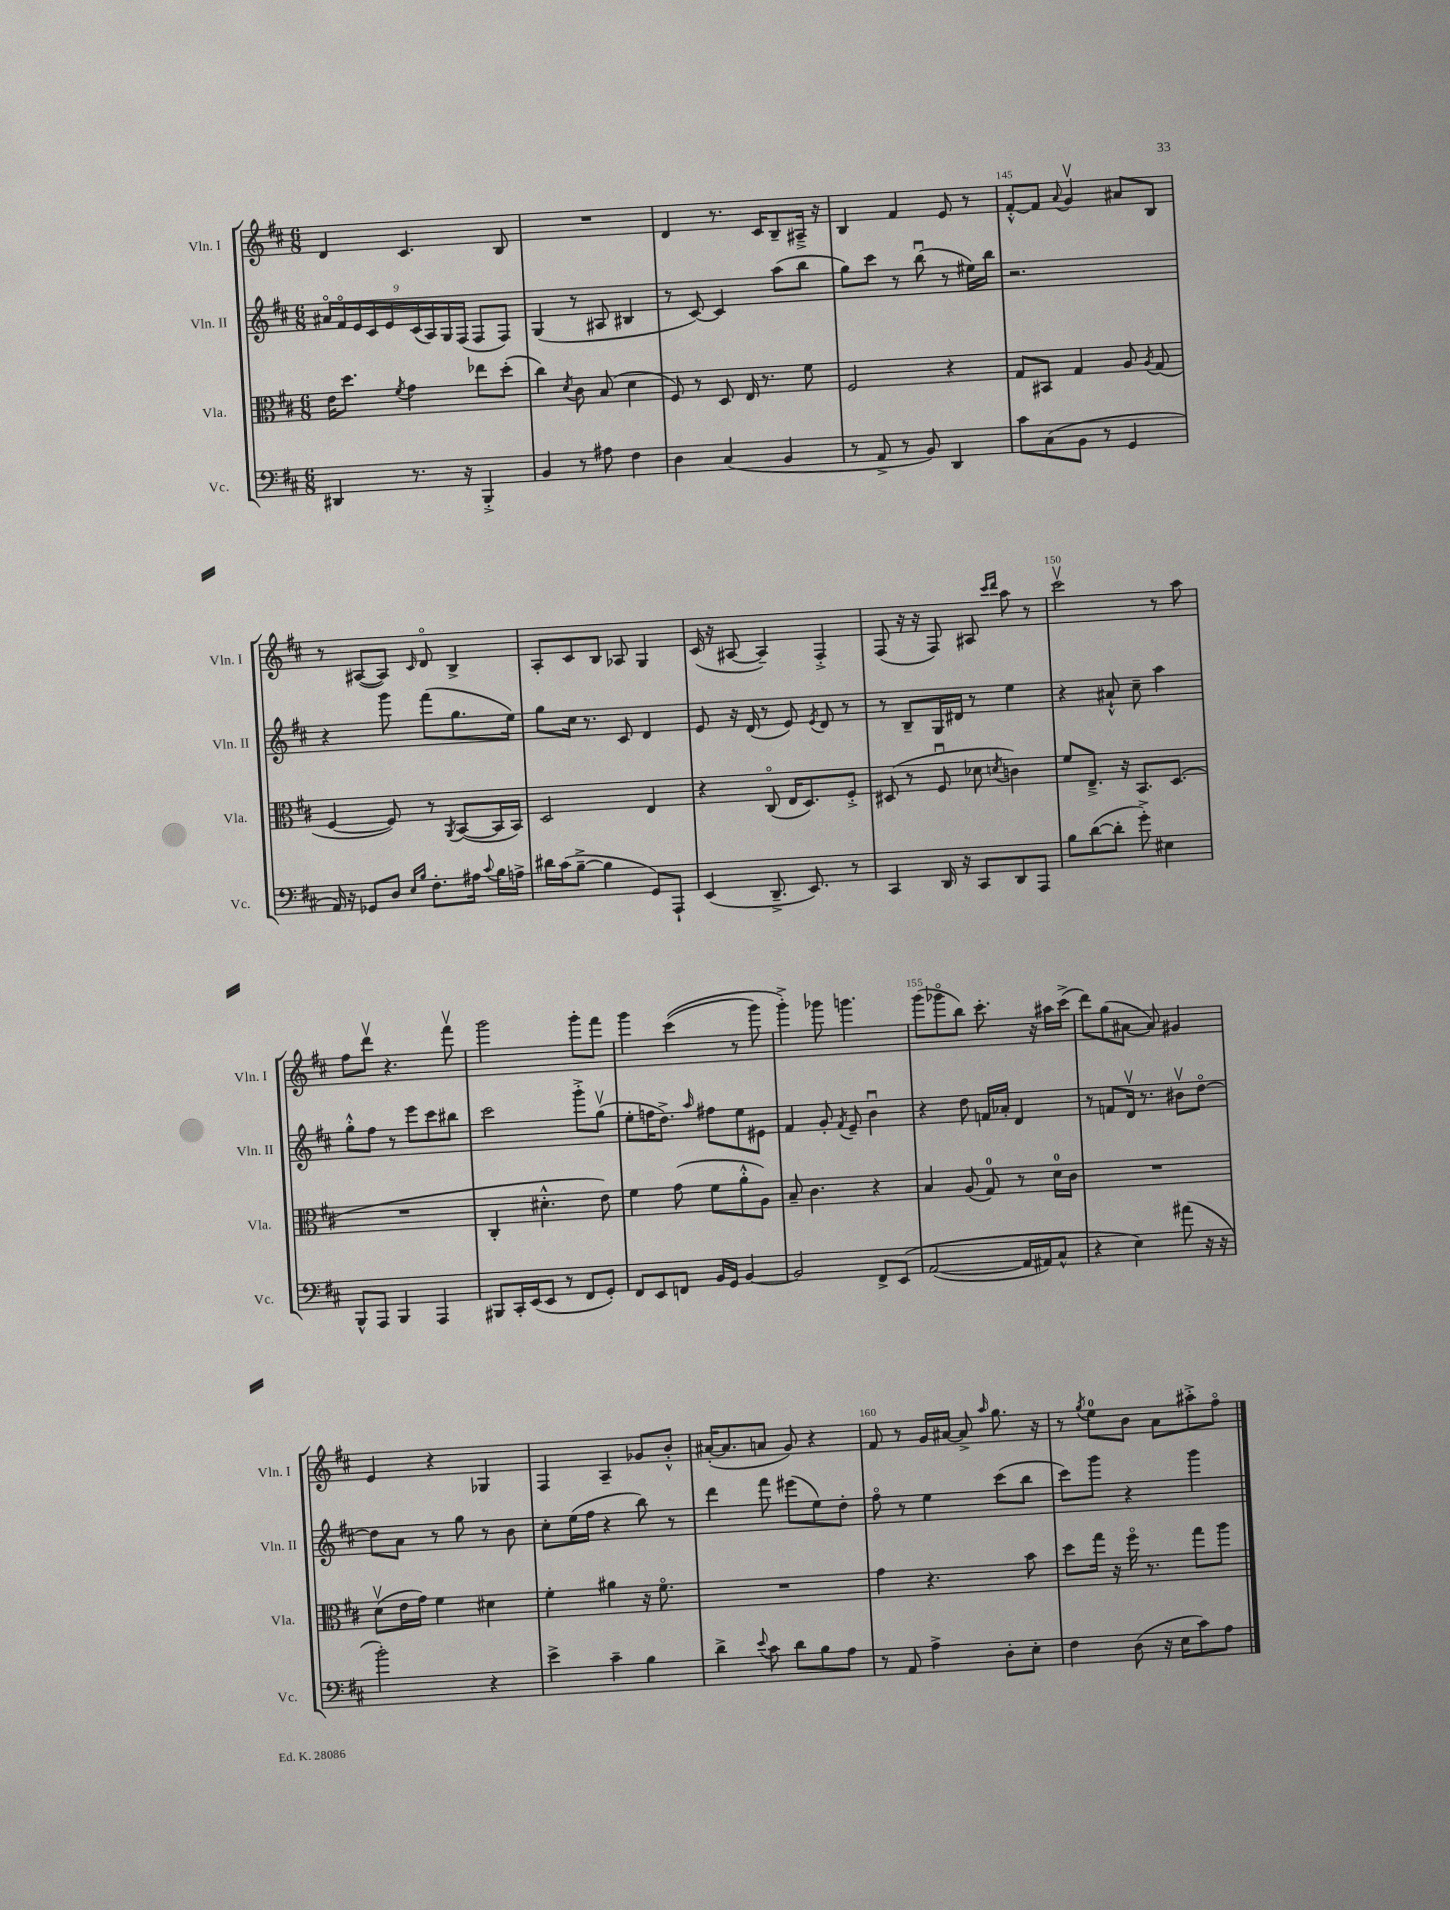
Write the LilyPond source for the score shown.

<<
\new StaffGroup <<
\new Staff = "s0" \with { instrumentName = "Vln. I" shortInstrumentName = "Vln. I" } {
    \clef treble \key d \major \numericTimeSignature \time 6/8
    \autoBeamOff d'4 cis'4. b8 |
    R2. |
    d'4 r8. cis'16[ b8-- ais16]---> r16 |
    b4 fis'4 e'8 r8 |
    fis'8[~-.-^ fis'8] \appoggiatura { a'8 } g'4\upbow ais'8[ b8] |
    r8 ais8[~( ais8]) \grace { cis'16 } d'8\flageolet b4-> |
    a8[-. cis'8 b8] aes8 g4 |
    cis'16( r16 ais8~ ais4--) fis4-.-> |
    fis8( r16 r16 fis8) ais8 \grace { cis'''16[ d'''16] } a''8 r8 |
    cis'''2\upbow r8 a''8 |
    fis''8[ d'''8]\upbow r4. fis'''8\upbow |
    g'''2 g'''8[-. fis'''8] |
    g'''4 cis'''4(\( r8 g'''8) |
    g'''4-.->\) ges'''8 g'''4. |
    g'''8[( ges'''8\flageolet b''8]) cis'''8.-. r16 ais''16[ cis'''16]->( |
    d'''8[) g''8( ais'8]~ ais'8) gis'4 |
    e'4 r4 ges4 |
    fis4 a4-- ges'8[ b'8]-.-^ |
    ais'16[~-.( ais'8. a'8] g'8) r4 |
    fis'8 r8 g'16[ ais'16]~ ais'8-> \grace { a''16 } g''8. r16 |
    r8 \acciaccatura { g''8 } e''8[-0 b'8] a'8[ ais''8-.-> fis''8]\flageolet \bar "|." |
}
\new Staff = "s1" \with { instrumentName = "Vln. II" shortInstrumentName = "Vln. II" } {
    \clef treble \key d \major \numericTimeSignature \time 6/8
    \autoBeamOff \tuplet 9/8 { ais'16[\flageolet fis'16\flageolet e'16 cis'16 e'16 cis'16( a16) g16 fis16]( } fis8[ fis8]) |
    g4( r8 ais8 bis4 |
    r8 cis'8~) cis'4 a''8[( b''8] |
    g''8[) cis'''8] r8 b''8\downbow( r8 eis''16[) b''16] |
    r2. |
    r4 g'''8 fis'''8[( g''8. e''16]) |
    g''8[ cis''16] r8. cis'8 d'4 |
    e'8 r16 d'16( r8 e'8) \acciaccatura { e'8 } d'8 r8 |
    r8 b8[-- g16 dis'16] r8 e''4 |
    r4 ais'8-!-^ cis''8-- a''4 |
    g''8[-.-^ fis''8] r8 e'''8[ cis'''8 bis''8] |
    cis'''2 g'''8[-.-> g''8]\upbow( |
    e''8[-. f''16 d''8.]->) \grace { a''16 } fis''8[ e''8 eis'8] |
    fis'4 g'8-. \acciaccatura { fis'8 } e'8-- b'4\downbow |
    r4 d''8 f'16[ aes'16]-. d'4 |
    r8 f'8[ d'16]\upbow r8. bis'8[\upbow d''8]~\flageolet |
    d''8[ a'8] r8 g''8 r8 b'8 |
    cis''8[-. e''16( fis''16] r4 b''8) r8 |
    d'''4 fis'''8 eis'''8[( e''8) d''8]-. |
    fis''8\flageolet r8 e''4 cis'''8[( b''8] |
    cis'''8[) g'''8] r4 g'''4 \bar "|." |
}
\new Staff = "s2" \with { instrumentName = "Vla." shortInstrumentName = "Vla." } {
    \clef alto \key d \major \numericTimeSignature \time 6/8
    \autoBeamOff e'16[ d''8.] \acciaccatura { fis'8 } g'4 ees''8[ d''8]-.( |
    cis''4) \acciaccatura { d'8 } cis'8 b8( d'4 |
    fis8) r8 d8 e16 r8. fis'8 |
    fis2 r4 |
    g8[ bis,8] g4 a8 \acciaccatura { a8 } g8( |
    fis4~ fis8) r8 \acciaccatura { a,8 } b,8[~( b,16 b,16]) |
    d2 e4 |
    r4 cis8\flageolet( e16[ d8.) fis8]-.-> |
    dis8( r8 fis8\downbow des'8 \acciaccatura { d'8 } c'4) |
    fis'8[ e8.]---> r16 b,8.[ d8.]( |
    R2. |
    cis4-. dis'4.-.-^ e'8) |
    fis'4 g'8( fis'8[ a'8-.-^ a8]) |
    b8-- cis'4. r4 |
    b4 a8( g8-0) r8 d'16[-0 cis'16] |
    R2. |
    d'8[\upbow( e'16 g'16]) fis'4 dis'4 |
    fis'4-. ais'4 r16 fis'8.\flageolet |
    R2. |
    g'4 r4. b'8 |
    d''8[ g''16] r16 fis''16\flageolet r8. g''8[ a''8] \bar "|." |
}
\new Staff = "s3" \with { instrumentName = "Vc." shortInstrumentName = "Vc." } {
    \clef bass \key d \major \numericTimeSignature \time 6/8
    \autoBeamOff dis,4 r8. r16 b,,4-.-> |
    b,4 r8 ais8 fis4 |
    d4 cis4( b,4 |
    r8 a,8-> r8 b,8) d,4 |
    cis'8[ cis8( b,8] r8 g,4 |
    a,16) r16 ges,8[ d8] \grace { e16[ b16] } fis8.[-. ais16] \appoggiatura { cis'8 } b16[ a16]-> |
    dis'16[ cis'16( b8]~---> b4 g,8[) a,,8]-! |
    e,4( d,8.---> e,8.) r8 |
    cis,4 d,16 r16 cis,8[ d,8 a,,8] |
    b8[ d'8~( d'8]-. g'8-.->) eis4 |
    b,,8[-^ a,,8] b,,4 a,,4 |
    bis,,8[ cis,16-. e,16( e,8] r8 fis,8[ g,8]-.) |
    fis,8[ e,8 f,8] b,16[ g,16] b,4~ |
    b,2 fis,8[-> e,8]\( |
    a,2~( a,16[ ais,16) cis8]-^ |
    r4 e4\) ais'8( r16 r16 |
    b'2-.) r4 |
    e'4-> cis'4-- b4 |
    d'4-> \appoggiatura { e'8 } cis'8 d'8[ b8 a8] |
    r8 a,8 a4-> d8[-. e8]-. |
    fis4 d8( r16 e16[ cis'8) a8] \bar "|." |
}
>>
>>
\layout { \context { \Score currentBarNumber = #141 \override BarNumber.break-visibility = ##(#f #t #t) barNumberVisibility = #(every-nth-bar-number-visible 5) } }
